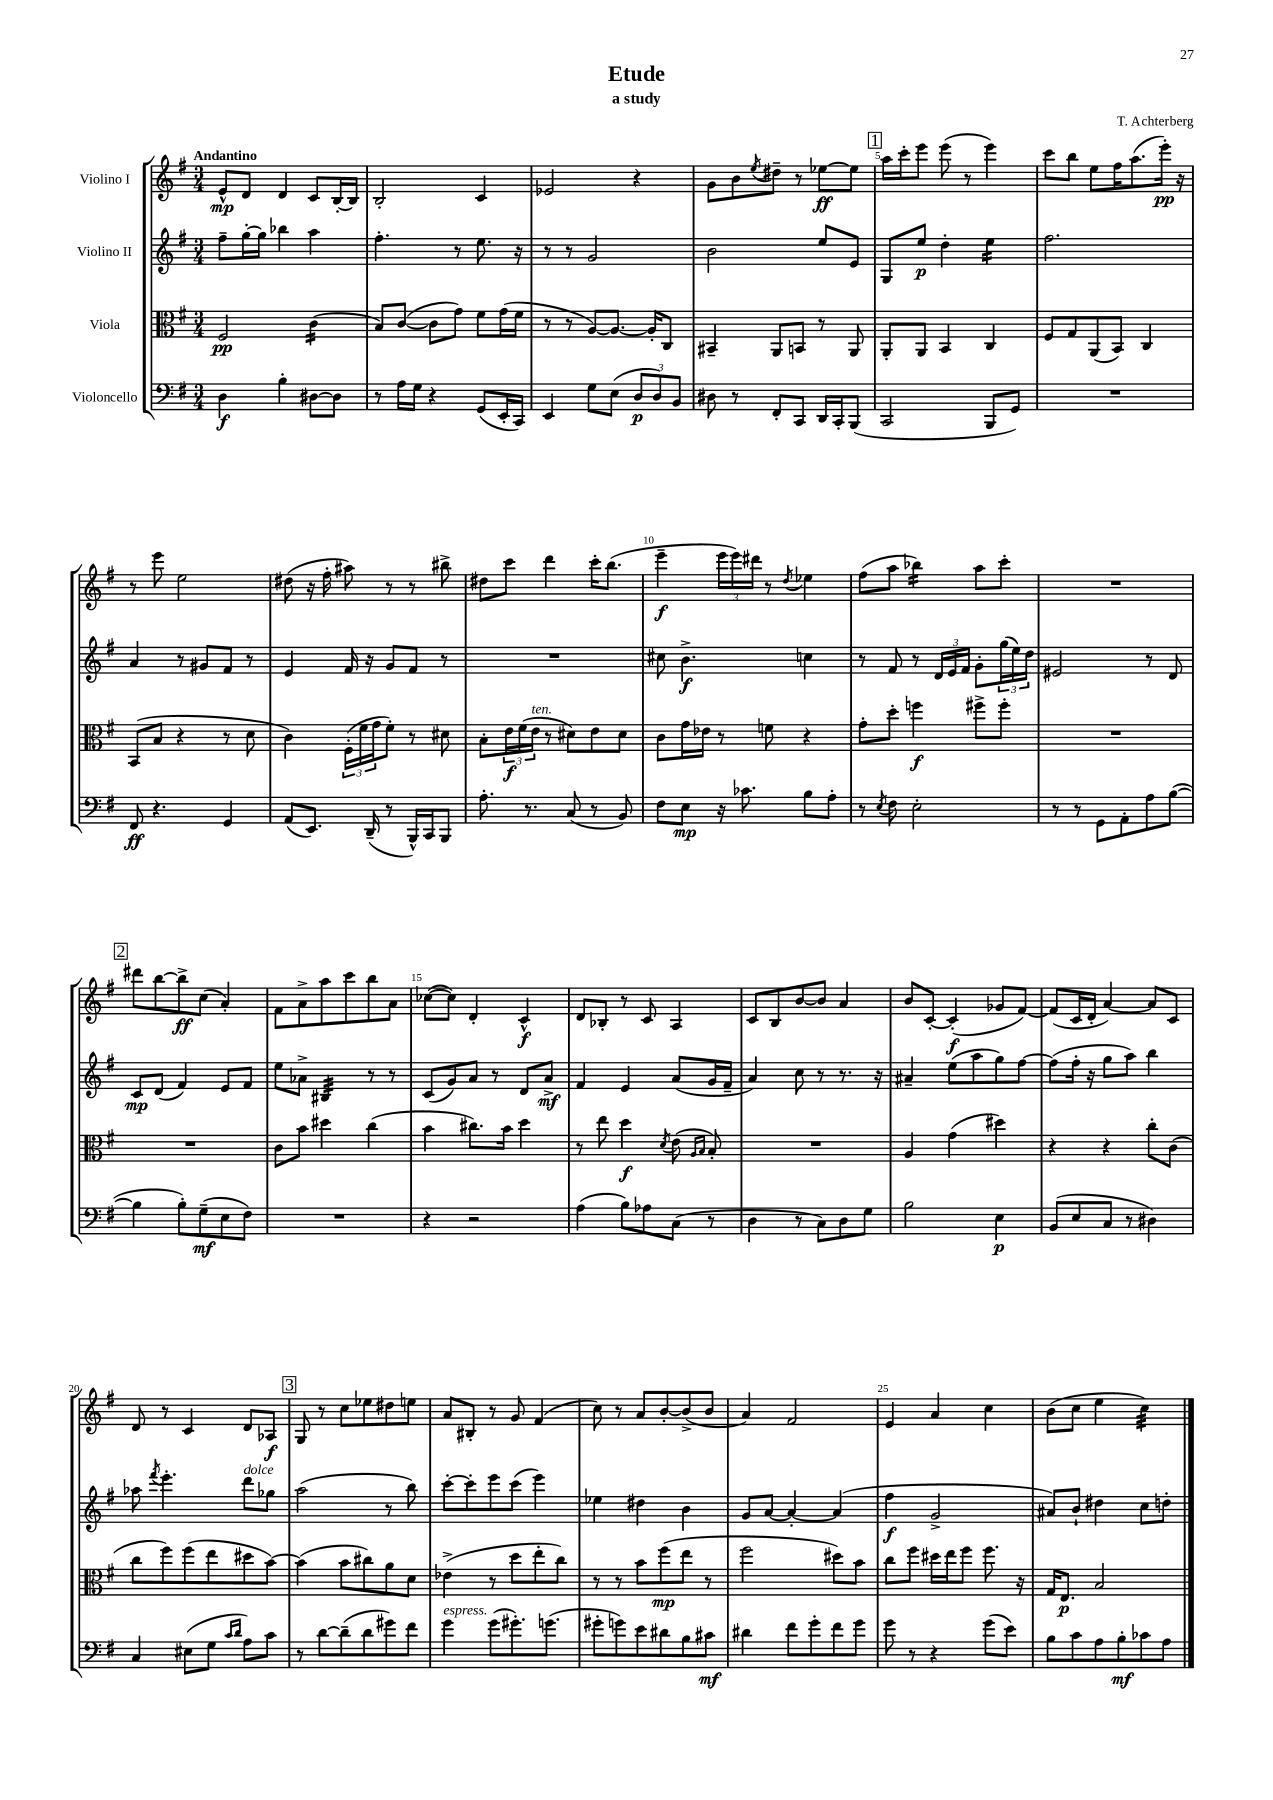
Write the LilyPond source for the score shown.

\header { title = "Etude" composer = "T. Achterberg" subtitle = "a study" }
<<
\new StaffGroup <<
\new Staff = "s0" \with { instrumentName = "Violino I" } {
    \clef treble \key g \major \numericTimeSignature \time 3/4 \tempo "Andantino"
    e'8-^\mp d'8 d'4 c'8 b16~-. b16 |
    b2-. c'4 |
    ees'2 r4 |
    g'8 b'8 \acciaccatura { e''8 } dis''8-- r8 ees''8~\ff ees''8 |
    \mark \markup { \box "1" } a''16 c'''16-. e'''8 e'''8( r8 e'''4) |
    c'''8 b''8 e''8 fis''16 a''8.( e'''16-.\pp) r16 |
    r8 e'''8 e''2 |
    dis''8( r16 fis''16-. ais''8) r8 r8 bis''8-> |
    dis''8 c'''8 d'''4 c'''16-. b''8.( |
    e'''4--\f \tuplet 3/2 { e'''16 e'''16) dis'''16 } r8 \acciaccatura { d''8 } ees''4 |
    fis''8( a''8 bes''4:16) a''8 c'''8-. |
    R2. |
    \mark \markup { \box "2" } dis'''8 b''8~ b''8->\ff c''8( a'4-.) |
    fis'8 a'8-> a''8 c'''8 b''8 a'8 |
    ces''8~( ces''8) d'4-. c'4-^\f |
    d'8 bes8-. r8 c'8 a4 |
    c'8 b8 b'8~ b'8 a'4 |
    b'8 c'8~-. c'4-.\f( ges'8 fis'8~) |
    fis'8( c'16 d'16-. a'4~) a'8 c'8 |
    d'8 r8 c'4 d'8 aes8\f |
    \mark \markup { \box "3" } g8 r8 c''8 ees''8 dis''8 e''8 |
    a'8 bis8-. r8 g'8 fis'4( |
    c''8) r8 a'8 b'8~-. b'8->( b'8 |
    a'4) fis'2 |
    e'4 a'4 c''4 |
    b'8( c''8 e''4 c''4:32) \bar "|." |
}
\new Staff = "s1" \with { instrumentName = "Violino II" } {
    \clef treble \key g \major \numericTimeSignature \time 3/4
    fis''8-- g''16~-. g''16 bes''4 a''4 |
    fis''4.-. r8 e''8. r16 |
    r8 r8 g'2 |
    b'2 e''8 e'8 |
    \mark \markup { \box "1" } g8 e''8\p d''4-. e''4:16 |
    fis''2. |
    a'4 r8 gis'8 fis'8 r8 |
    e'4 fis'16 r16 g'8 fis'8 r8 |
    R2. |
    cis''8 b'4.->\f c''4 |
    r8 fis'8 r8 \tuplet 3/2 { d'16 e'16 fis'16 } g'8-. \tuplet 3/2 { g''16( e''16) d''16 } |
    eis'2 r8 d'8 |
    \mark \markup { \box "2" } c'8\mp d'8( fis'4) e'8 fis'8 |
    e''8 aes'8-> bis4:32 r8 r8 |
    c'8( g'8) a'8 r8 d'8 a'8->\mf |
    fis'4 e'4 a'8( g'16 fis'16-- |
    a'4) c''8 r8 r8. r16 |
    ais'4-- e''8( a''8 g''8) fis''8~ |
    fis''8( fis''16-. r16 g''8 a''8) b''4 |
    aes''8 \acciaccatura { fis'''8 } e'''4.-. d'''8^\markup { \italic "dolce" } ges''8 |
    \mark \markup { \box "3" } a''2( r8 b''8) |
    c'''8~-. c'''8-. e'''8 c'''8( e'''4) |
    ees''4 dis''4 b'4 |
    g'8 a'8~ a'4~-. a'4( |
    fis''4\f g'2-> |
    ais'8) b'8-! dis''4 c''8 d''8-. \bar "|." |
}
\new Staff = "s2" \with { instrumentName = "Viola" } {
    \clef alto \key g \major \numericTimeSignature \time 3/4
    fis2\pp c'4:16( |
    b8) c'8~( c'8 g'8) fis'8 g'16( fis'16 |
    r8 r8 a8~) a8.~ a16-. c8 |
    bis,4-- a,8 b,8 r8 a,8 |
    \mark \markup { \box "1" } a,8-. a,8 b,4 c4 |
    fis8 g8 a,8( b,8) c4 |
    b,8( b8 r4 r8 d'8 |
    c'4) \tuplet 3/2 { fis16-.( fis'16 g'16 } fis'8-.) r8 dis'8 |
    b8-. \tuplet 3/2 { e'16\f fis'16( e'16^\markup { \italic "ten." } } r8 dis'8) e'8 dis'8 |
    c'8 g'16 ees'16 r8 f'8 r4 |
    g'8-. d''8-. f''4\f fis''8-> fis''8-. |
    R2. |
    \mark \markup { \box "2" } R2. |
    c'8 b'8 dis''4 c''4( |
    b'4 cis''8.) b'16 d''4 |
    r8 e''8 d''4\f \acciaccatura { d'8 } e'8( \grace { a16 b16 } b8-.) |
    R2. |
    a4 g'4( dis''4) |
    r4 r4 c''8-. c'8( |
    c''8 fis''8) fis''8( e''8 dis''8 b'8~) |
    \mark \markup { \box "3" } b'4( b'8 cis''8) a'8 d'8 |
    ees'4->( r8 d''8 e''8-. c''8) |
    r8 r8 b'8 fis''8\mp( e''8 r8 |
    fis''2 dis''8) b'8 |
    c''8 fis''8 dis''16 e''16 fis''8 fis''8. r16 |
    g16 e8.\p b2 \bar "|." |
}
\new Staff = "s3" \with { instrumentName = "Violoncello" } {
    \clef bass \key g \major \numericTimeSignature \time 3/4
    d4\f b4-. dis8~ dis8 |
    r8 a16 g16 r4 g,8( e,16-. c,16) |
    e,4 g8 e8( \tuplet 3/2 { d8\p d8) b,8 } |
    dis8 r8 fis,8-. c,8 d,16 c,16-. b,,8( |
    \mark \markup { \box "1" } c,2 b,,8 g,8) |
    R2. |
    fis,8\ff r4. g,4 |
    a,8( e,8.) d,16--( r8 b,,16-^) c,16 b,,8 |
    a8.-. r8. c8( r8 b,8) |
    fis8 e8\mp r16 ces'8. b8 a8-. |
    r8 \acciaccatura { e8 } fis8 e2-. |
    r8 r8 g,8 a,8-. a8 b8~( |
    \mark \markup { \box "2" } b4 b8-.) g8--\mf( e8 fis8) |
    R2. |
    r4 r2 |
    a4( b8) aes8 c8( r8 |
    d4 r8 c8) d8 g8 |
    b2 e4\p |
    b,8( e8 c8 r8 dis4) |
    c4 eis8( g8 \grace { c'16 d'16 } a8) c'8 |
    \mark \markup { \box "3" } r8 d'8~ d'8--( d'8 gis'8) fis'8 |
    g'4^\markup { \italic "espress." } g'8( gis'8.-.) g'8.( |
    gis'8-. g'8) e'8 dis'8 b8 cis'8\mf |
    dis'4 fis'8 g'8-. fis'8 g'8 |
    g'8 r8 r4 g'8( e'8) |
    b8 c'8 a8 b8-.\mf ces'8 a8 \bar "|." |
}
>>
>>
\layout { \context { \Score \override BarNumber.break-visibility = ##(#f #t #t) barNumberVisibility = #(every-nth-bar-number-visible 5) } }
